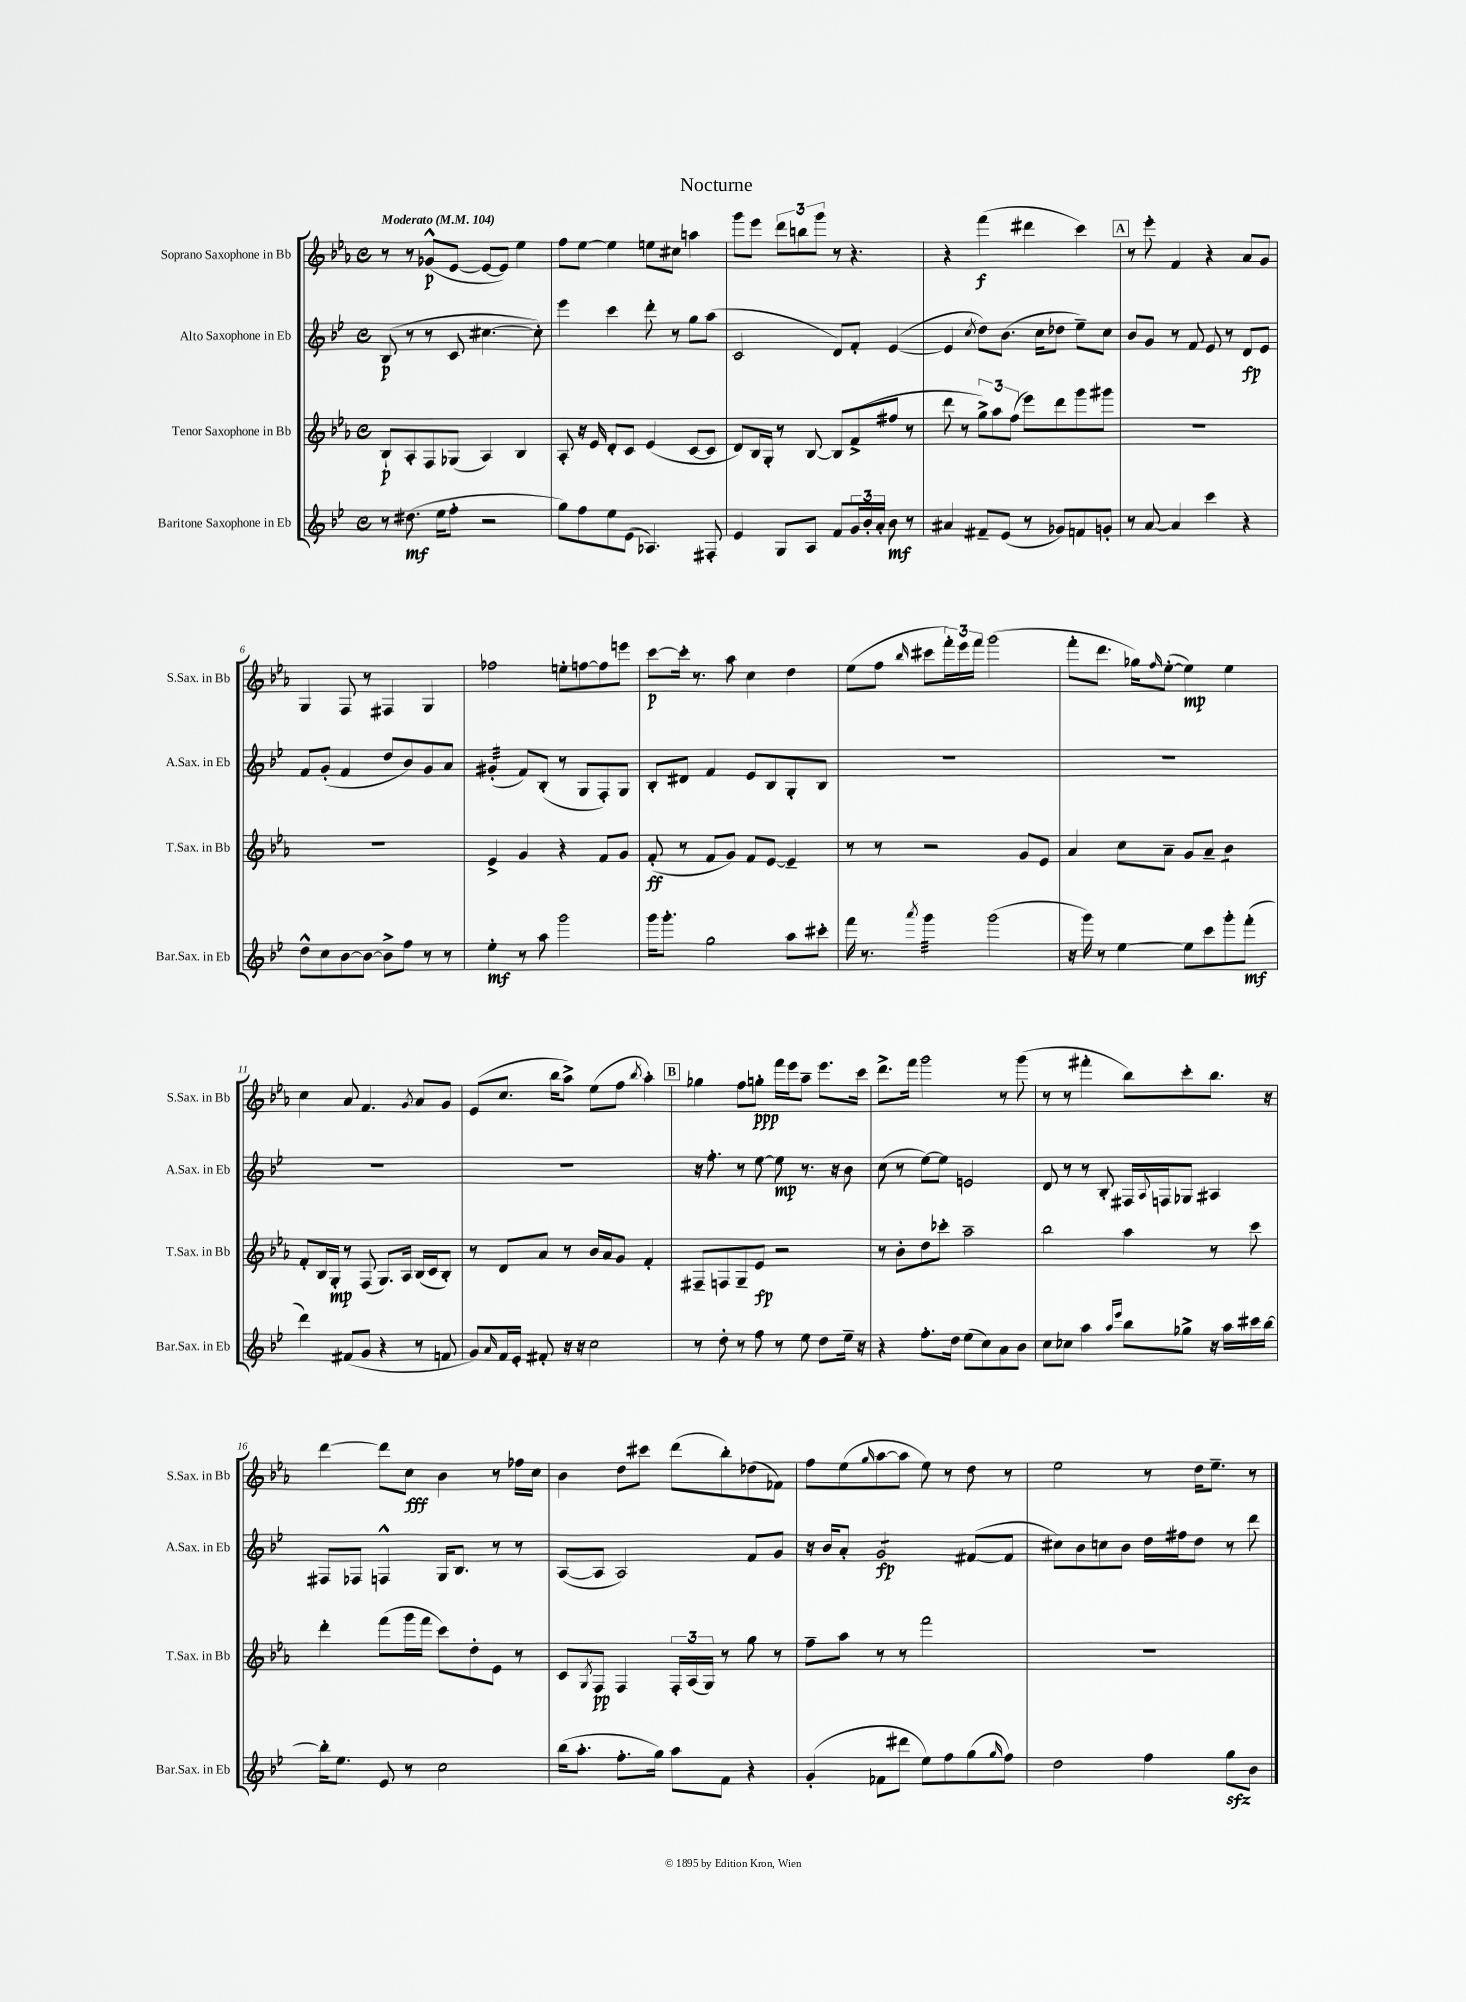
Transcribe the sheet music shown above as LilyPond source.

\header { title = "Nocturne" }
<<
\new StaffGroup <<
\new Staff = "s0" \with { instrumentName = "Soprano Saxophone in Bb" shortInstrumentName = "S.Sax. in Bb" } {
    \clef treble \key ees \major \defaultTimeSignature \time 4/4 \tempo "Moderato" 4 = 104
    r8 r8 ges'8-^\p( ees'8~ ees'8~ ees'8) ees''4 |
    f''8 ees''8~ ees''4 e''8 cis''8 a''4 |
    g'''8 ees'''8 \tuplet 3/2 { d'''8 b''8 g'''8 } r8 r4. |
    r4 f'''4\f( dis'''4 c'''4) |
    \mark \markup { \box "A" } r8 ees'''8-. f'4 r4 aes'8 g'8 |
    g4 f8 r8 fis4 g4 |
    fes''2 e''8-. f''8~ f''8 e'''8 |
    c'''8~\p c'''16-. r8. aes''8 c''4 d''4 |
    ees''8( f''8 \grace { bes''16 } cis'''8 \tuplet 3/2 { f'''16-.) ees'''16 f'''16 } g'''2( |
    f'''8-. d'''8. ges''16) \grace { f''16 } ees''8~-.( ees''4\mp) ees''4 |
    c''4 aes'8 f'4. \acciaccatura { g'8 } aes'8 g'8 |
    ees'8( c''8. bes''16 aes''8->) ees''8( f''8 \acciaccatura { bes''8 } aes''4-.) |
    \mark \markup { \box "B" } ges''4 f''8 g''8-.\ppp f'''16 ees'''16 aes''8-- ees'''8. c'''16 |
    d'''8.-> f'''16 g'''2 r8 g'''8( |
    r8 r8 fis'''4-. bes''8) c'''8-. bes''8. r16 |
    d'''4~ d'''8 c''8\fff bes'4 r8 fes''16 c''16 |
    bes'4 d''8 cis'''8 d'''8( bes''8-.) des''8( fes'8) |
    f''8 ees''8( \grace { g''16 } aes''8~ aes''8 ees''8) r8 d''8 r8 |
    ees''2 r8 d''16 ees''8.-- r8 \bar "|." |
}
\new Staff = "s1" \with { instrumentName = "Alto Saxophone in Eb" shortInstrumentName = "A.Sax. in Eb" } {
    \clef treble \key bes \major \defaultTimeSignature \time 4/4
    bes8\p( r8 r8 c'8 cis''4.~ cis''8-.) |
    ees'''4 c'''4 d'''8-. r8 g''8 a''8( |
    c'2 d'8) f'8-. ees'4~( |
    ees'4 \acciaccatura { c''8 } d''8) bes'8.( c''16 des''8 ees''8--) c''8 |
    \mark \markup { \box "A" } bes'8 g'8 r8 f'8 ees'8 r8 d'8\fp ees'8 |
    f'8 g'8-.( f'4 d''8 bes'8) g'8 a'8 |
    gis'4:32-.( f'8) bes8-.( r8 g8 f8-.) g8 |
    bes8-. dis'8 f'4 ees'8 bes8 g8-. bes8 |
    R1 |
    R1 |
    R1 |
    R1 |
    \mark \markup { \box "B" } r16 f''8.-. r8 ees''8~ ees''8\mp r8. r16 bes'8 |
    c''8( r8 ees''8~) ees''8 e'2 |
    d'8 r8 r8 bes8-. fis16 \appoggiatura { a8 } f16 ges8 ais4 |
    fis8 fes8 f4-^ g16 bes8. r8 r8 |
    a8~( a8 a2) f'8 g'8 |
    r16 bes'16 a'8-. g'2:8\fp fis'8~( fis'8 |
    cis''8) bes'8 c''8 bes'8 d''16 fis''16 d''8 r8 d'''8 \bar "|." |
}
\new Staff = "s2" \with { instrumentName = "Tenor Saxophone in Bb" shortInstrumentName = "T.Sax. in Bb" } {
    \clef treble \key ees \major \defaultTimeSignature \time 4/4
    bes8-!\p aes8-. f8 ges8( aes4) bes4 |
    aes8-. r16 ees'16 d'8-. c'8 ees'4( c'8~ c'8 |
    d'8) bes16 g16-. r8 bes8~ bes8 f'8->( fis''8 r8 |
    d'''8 r8 \tuplet 3/2 { g''8->) aes''8 f''8( } ees'''8) d'''8 g'''8 gis'''8 |
    \mark \markup { \box "A" } R1 |
    R1 |
    ees'4-> g'4 r4 f'8 g'8 |
    f'8-.\ff( r8 f'8 g'8) f'8 ees'8~ ees'4-- |
    r8 r8 r2 g'8 ees'8 |
    aes'4 c''8 aes'8-- g'8 aes'8-- bes'4:8 |
    f'8-. bes16 g16-.\mp r8 f8( g8.) aes16 bes16( c'16 bes8-.) |
    r8 d'8 aes'8 r8 bes'16 aes'16 g'8 f'4-. |
    \mark \markup { \box "B" } fis8-- f8 g8-- ees'8\fp r2 |
    r8 bes'8-. d''8 ces'''8-. aes''2-- |
    bes''2 aes''4 r8 c'''8 |
    d'''4-. f'''8( g'''16 f'''16 c'''8) d''8-. ees'8 r8 |
    c'8 \acciaccatura { g8 } f8\pp f4 \tuplet 3/2 { f16-. aes16( g16) } r8 g''8 r8 |
    f''8-- aes''8 r8 r8 f'''2 |
    R1 \bar "|." |
}
\new Staff = "s3" \with { instrumentName = "Baritone Saxophone in Eb" shortInstrumentName = "Bar.Sax. in Eb" } {
    \clef treble \key bes \major \defaultTimeSignature \time 4/4
    r8 dis''8.\mf( ees''16 f''8-. r2 |
    g''8) f''8 ees''8 ees'8( aes4.) fis8-. |
    ees'4 g8 a8 f'8 \tuplet 3/2 { g'16 bes'16-. a'16-. } bes'8\mf r8 |
    ais'4 fis'8-- ees'8( r8 ges'8) f'8 g'8-. |
    \mark \markup { \box "A" } r8 a'8~ a'4 c'''4 r4 |
    d''8-^ c''8 bes'8~ bes'8~ bes'8-> f''8 r8 r8 |
    ees''4-.\mf r8 a''8 g'''2 |
    g'''16 g'''8.-. g''2 a''8 cis'''8-. |
    f'''16 r8. \acciaccatura { a'''8 } g'''4:32 g'''2( |
    r16 g'''16) r8 ees''4~ ees''8 c'''8 g'''8-. f'''8-.\mf( |
    d'''4) fis'8( g'8 r4 r8 f'8 |
    g'8) \grace { a'16 } f'16 ees'16-. fis'8-. r16 r16 c''2 |
    \mark \markup { \box "B" } r8 d''8-. r8 f''8 r8 ees''8 d''8 ees''16-- r16 |
    r4 f''8.-. d''16 ees''8( c''8) a'8 bes'8 |
    c''8 ces''8 a''4 \grace { a''16 ees'''16 } bes''8 ges''8-> r16 a''16 cis'''16 bes''16~ |
    bes''16-. ees''8. ees'8 r8 c''2 |
    bes''16( a''8.-. f''8.-. g''16) a''8 f'8 r4 |
    g'4-.( fes'8 dis'''8 ees''8) f''8 g''8( \grace { g''16 } f''8) |
    d''2 f''4 g''8\sfz bes'8 \bar "|." |
}
>>
>>
